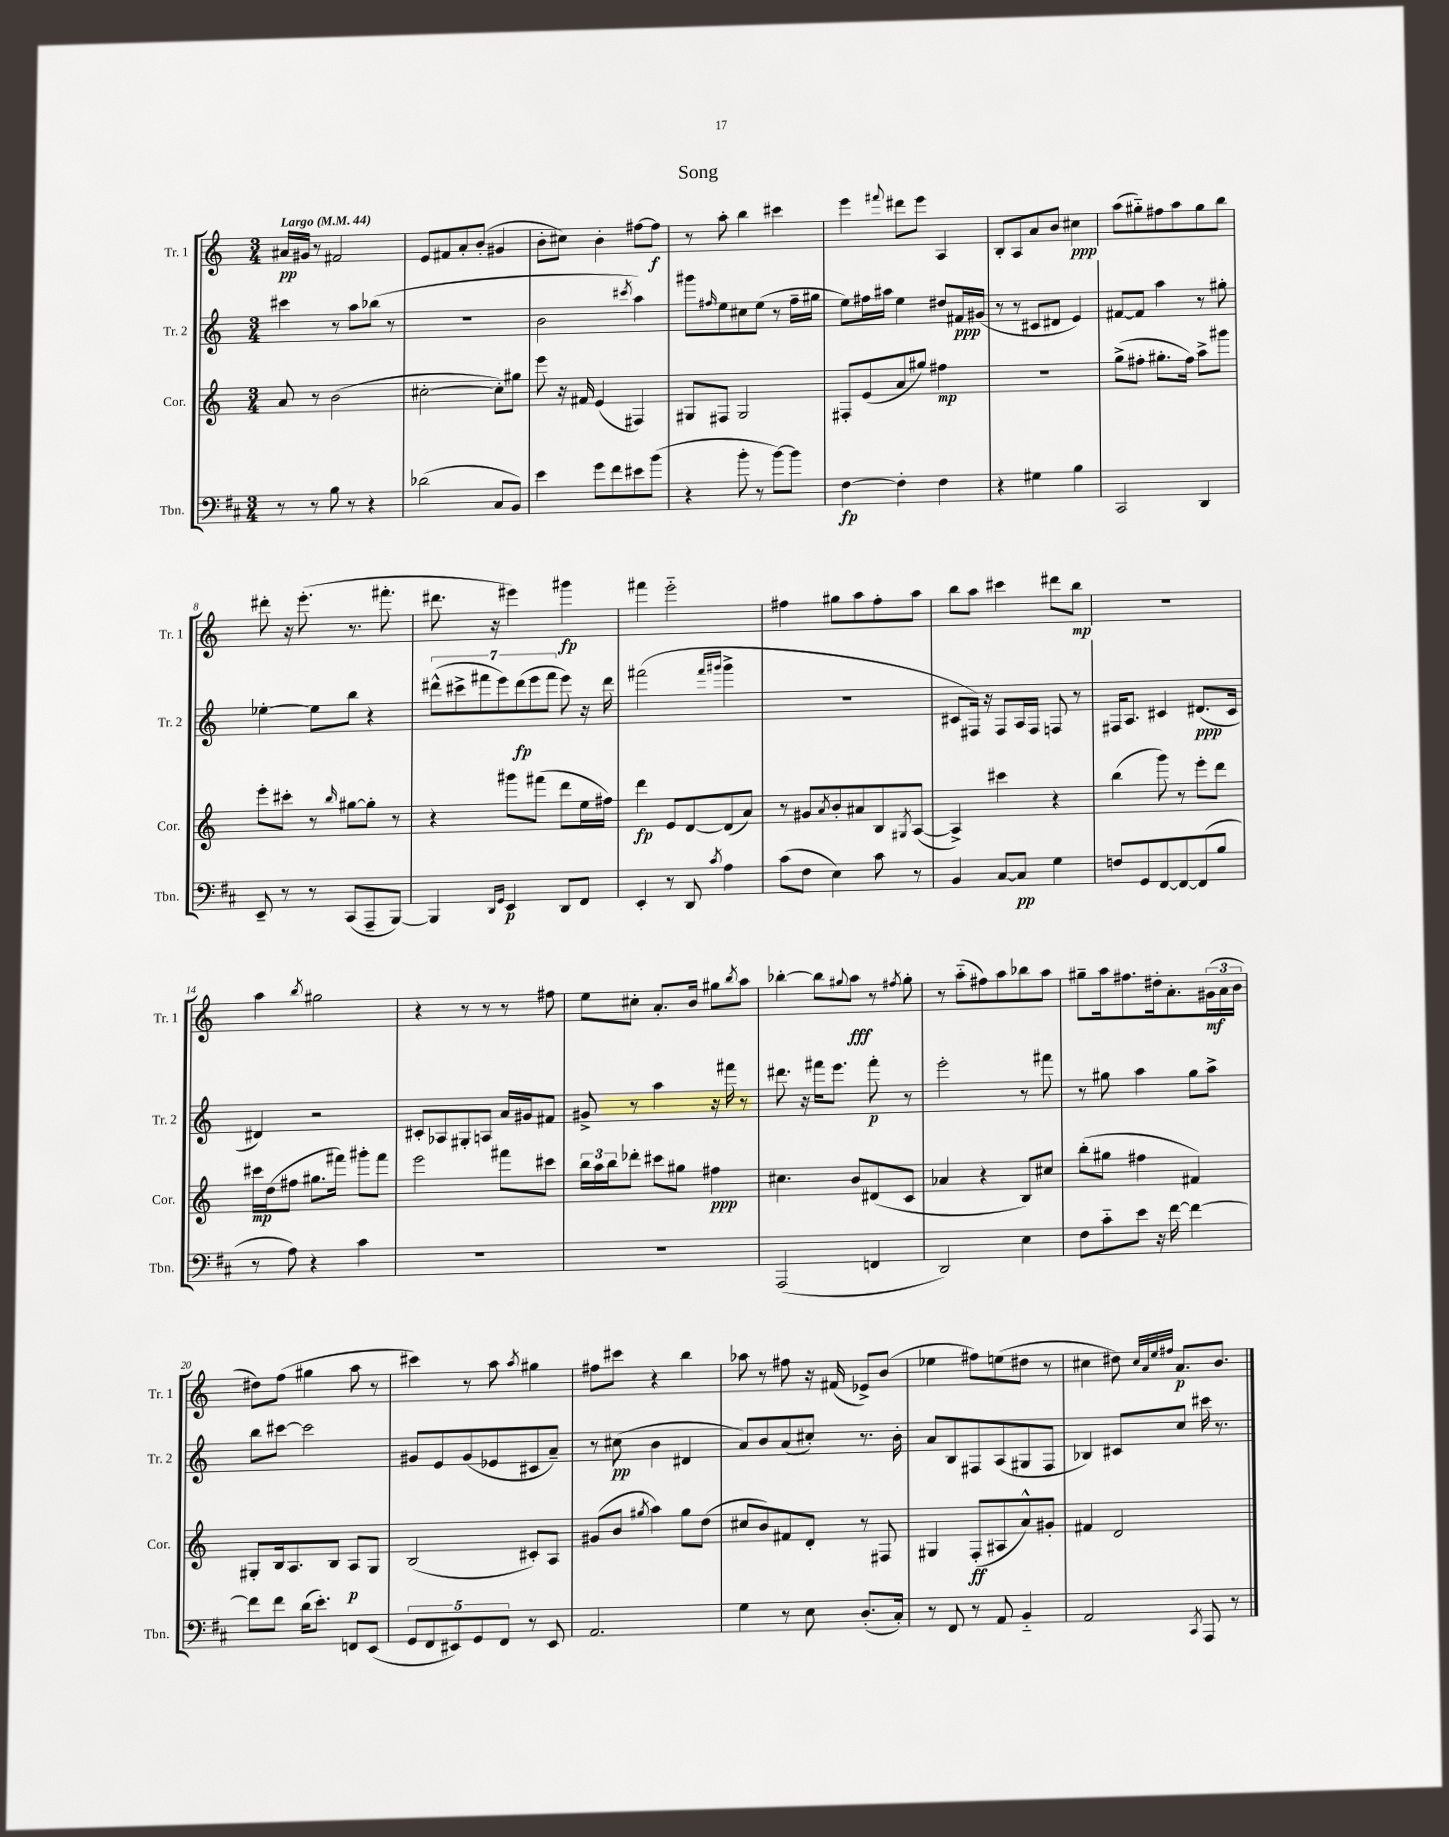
\header { title = "Song" }
<<
\new StaffGroup <<
\new Staff = "s0" \with { instrumentName = "Tr. 1" shortInstrumentName = "Tr. 1" } {
    \clef treble \key c \major \numericTimeSignature \time 3/4 \tempo "Largo" 4 = 44
    ais'16\pp gis'16 r8 fis'2 |
    e'8 fis'8 a'8-. b'8-.( gis'4 |
    b'8-. cis''8) b'4-. fis''8~ fis''8\f |
    r8 a''8-. b''4 cis'''4 |
    e'''4 \appoggiatura { fis'''8 } dis'''8 e'''8 a4 |
    b8-. a8 a'8 b'8 cis''4\ppp |
    a''8( gis''8-_) fis''8 a''8 gis''8 b''8 |
    dis'''8-. r16 e'''8.-.( r8. fis'''8.-. |
    dis'''8. r16 eis'''4) gis'''4\fp |
    fis'''4 e'''2-_ |
    fis''4 gis''8 a''8 fis''8-. a''8 |
    b''8 a''8 cis'''4 dis'''8 b''8\mp |
    R2. |
    a''4 \acciaccatura { b''8 } gis''2 |
    r4 r8 r8 r8 fis''8 |
    e''8 cis''8-. a'8.-. b'16 gis''8 \acciaccatura { b''8 } a''8 |
    bes''4~-. bes''8 \appoggiatura { gis''8 } a''8\fff r8 \acciaccatura { fis''8 } gis''8-. |
    r8 a''8-_( fis''8) a''8 bes''8 a''8 |
    gis''8-- a''16 fis''8. dis''16-. a'8.-. \tuplet 3/2 { gis'16\mf( a'16 b'16 } |
    dis''8) f''8( gis''4 a''8 r8 |
    cis'''4) r8 a''8 \acciaccatura { a''8 } gis''4 |
    fis''8 cis'''8 r4 b''4 |
    aes''8 r8 fis''8 r16 fis'16( ees'8->) b'8( |
    ees''4 fis''8) e''8( dis''8 r8 |
    cis''4 dis''8) \grace { cis''32 a'32 e''32 fis''32 } a'8.\p b'8. \bar "|." |
}
\new Staff = "s1" \with { instrumentName = "Tr. 2" shortInstrumentName = "Tr. 2" } {
    \clef treble \key c \major \numericTimeSignature \time 3/4
    cis'''4 r8 a''8 bes''8( r8 |
    R2. |
    b'2 \acciaccatura { cis'''8 } a''4) |
    gis'''8 \grace { fis''16 } e''8 cis''8 e''8( r8 fis''16-- gis''16 |
    e''8) fis''16 ais''16 e''4 dis''8 fis'16\ppp gis'16( |
    r8 r8 cis'8 dis'8 e'4) |
    fis'8~ fis'8 a''4 r8 gis''8-. |
    ees''4~-. ees''8 b''8 r4 |
    \tuplet 7/4 { dis'''8-^( cis'''8-> fis'''8 e'''8) dis'''8\fp( e'''8 fis'''8 } e'''8) r16 dis'''16 |
    fis'''2( \grace { fis'''16 gis'''16 } gis'''4-> |
    R2. |
    cis'8 fis16) r16 fis8 a16 fis16 f8 r8 |
    fis16 a8. cis'4 dis'8.\ppp( cis'16 |
    dis'4) r2 |
    cis'8-. aes8 gis8-. a8 a'16 gis'16 fis'8 |
    gis'8-> r8 a''4 r16 fis'''16 r8 |
    dis'''8. r16 fis'''16 e'''8. fis'''8-.\p r8 |
    e'''2-. r8 fis'''8 |
    r8 gis''8 a''4 gis''8 a''8-> |
    b''8 cis'''8~ cis'''2 |
    gis'8 e'8 gis'8( ees'8 cis'8 a'8--) |
    r8 cis''8\pp( b'4 dis'4 |
    a'8) b'8 a'8( cis''8-.) r8. b'16-. |
    a'8 b8 fis8 a8( gis8 fis8 |
    bes4) cis'8 c''8 cis'''16 r8. \bar "|." |
}
\new Staff = "s2" \with { instrumentName = "Cor." shortInstrumentName = "Cor." } {
    \clef treble \key c \major \numericTimeSignature \time 3/4
    a'8 r8 b'2( |
    cis''2~-. cis''8-.) gis''8 |
    e'''8 r16 fis'16 e'4( fis4) |
    gis8 fis8 gis2 |
    fis8-. e'8( a'8 gis''8) fis''4\mp |
    R2. |
    g''8->( fis''8-. gis''8.-. fis''16) a''8-> gis'''8 |
    e'''8-. cis'''8-. r8 \grace { b''16 } gis''8~ gis''8-. r8 |
    r4 gis'''8 fis'''8( d'''8 e''16 fis''16) |
    d'''4\fp e'8 d'8~ d'8( a'8) |
    r8 gis'8 \acciaccatura { a'8 } b'8-. ais'8 b8 \acciaccatura { gis8 } a8~( |
    a4->) cis'''4 r4 |
    b''4( g'''8) r8 e'''8-. d'''8 |
    cis'''16\mp d''16( fis''8 gis''8. fis'''16) gis'''8-. fis'''8 |
    e'''2 fis'''8 cis'''8 |
    \tuplet 3/2 { b''16 a''16 b''16 } des'''8-. cis'''8 gis''8 fis''4\ppp |
    cis''4. b'8 dis'8( c'8 |
    aes'4 r4 b8) cis''8 |
    b''8-.( gis''8 fis''4 fis'4) |
    gis8-. b16 a8. b8 a8\p gis8 |
    b2( cis'8-.) a8 |
    gis'8( b'8 \acciaccatura { gis''8 } a''4) gis''8 d''8( |
    cis''8 b'8) fis'8 d'8-. r8 fis8 |
    gis4 f8-.\ff( ais8 a'8-^) gis'8-. |
    fis'4 d'2 \bar "|." |
}
\new Staff = "s3" \with { instrumentName = "Tbn." shortInstrumentName = "Tbn." } {
    \clef bass \key d \major \numericTimeSignature \time 3/4
    r8 r8 b8 r8 r4 |
    des'2( cis8 b,8) |
    e'4 g'8 fis'8 eis'8 b'8( |
    r4 b'8-. r8 b'8~) b'8 |
    fis4~\fp fis4-. fis4 |
    r4 gis4 b4 |
    cis,2 d,4 |
    e,8-- r8 r8 cis,8( a,,8-- b,,8~) |
    b,,4 \grace { d,16 g,16 } e,4\p d,8 fis,8 |
    e,4-. r8 d,8 \acciaccatura { cis'8 } a4 |
    cis'8( fis8 e4) cis'8 r8 |
    b,4 cis8~ cis8\pp g4 |
    f8 g,8 fis,8~ fis,8~ fis,8( b8 |
    r8 a8) r4 cis'4 |
    R2. |
    R2. |
    a,,2( f,4 |
    d,2) e4 |
    fis8 cis'8-_ e'8 r16 fis'16~ fis'4~ |
    fis'8 fis'8 d'16( e'8.-.) f,8 e,8( |
    \tuplet 5/4 { g,8 fis,8 eis,8) g,8 fis,8 } r8 eis,8 |
    a,2. |
    g4 r8 e8 d8.-.( cis16-.) |
    r8 fis,8 r8 a,8 b,4-_ |
    a,2 \acciaccatura { cis,8 } a,,8 r8 \bar "|." |
}
>>
>>
